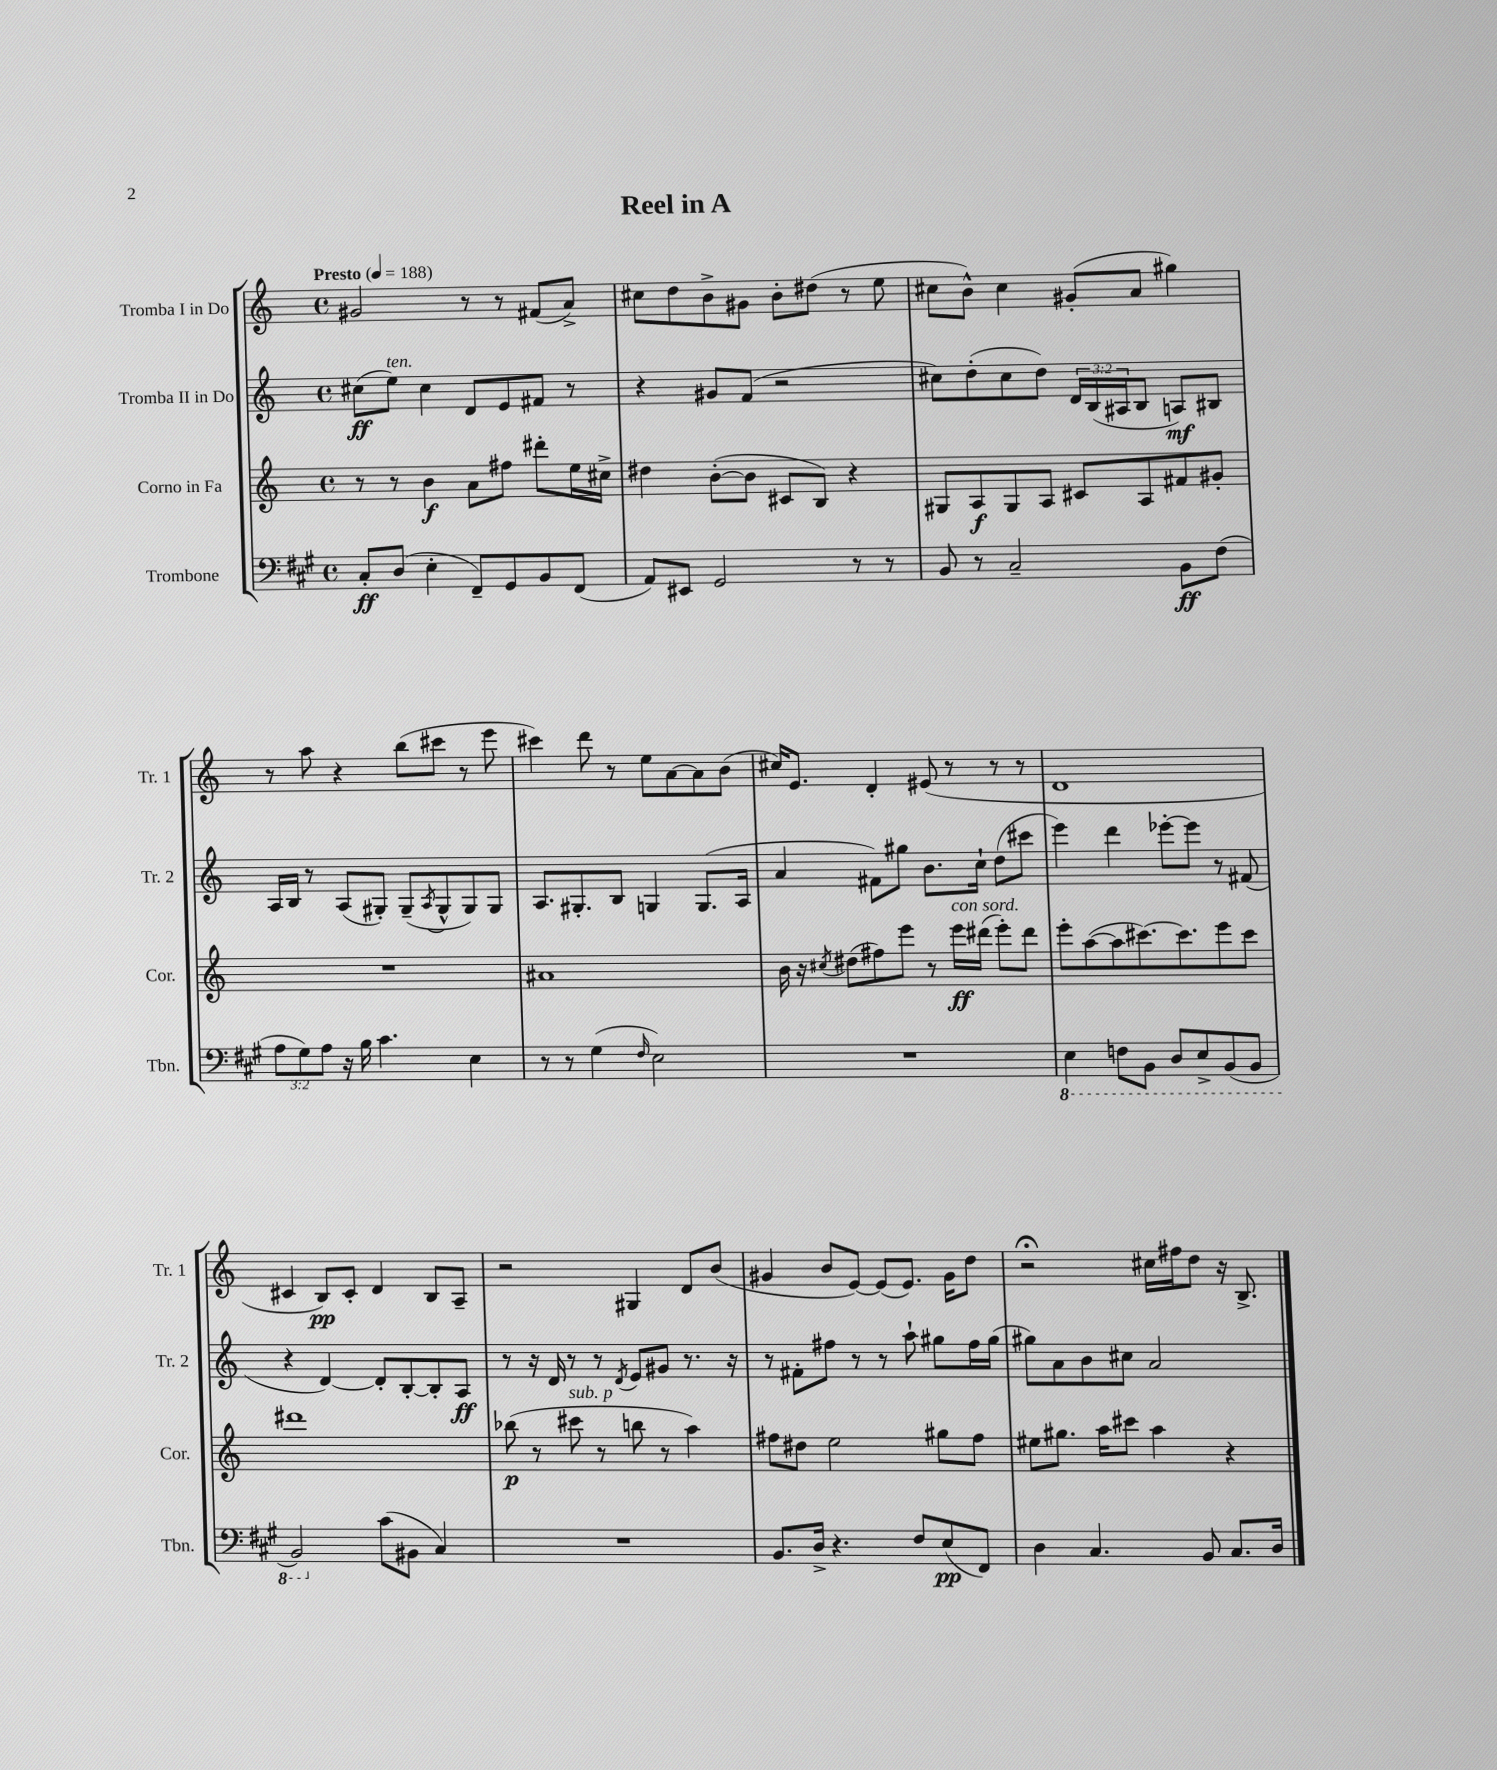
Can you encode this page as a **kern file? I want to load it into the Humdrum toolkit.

**kern	**kern	**kern	**kern
*staff4	*staff3	*staff2	*staff1
*clefF4	*clefG2	*clefG2	*clefG2
*k[f#c#g#]	*k[]	*k[]	*k[]
*M4/4	*M4/4	*M4/4	*M4/4
*met(c)	*met(c)	*met(c)	*met(c)
*MM188	*MM188	*MM188	*MM188
8C#'/L	8r	(8cc#\L	2g#/
(8D/J	8r	8ee\J)	.
4E'\	4b\	4cc#\	.
8FF#~/L)	8a\L	8d/L	8r
8GG#/	8ff#\J	8e/	8r
8BB/	8ddd#'\L	8f#/J	(8f#/L
(8FF#/J	16ee\L	8r	8a^/J)
.	16cc#^\JJ	.	.
=	=	=	=
8AA/L)	4dd#\	4r	8cc#\L
8EE#/J	.	.	8dd\
2GG#/	([8b'\L	8g#/L	8b^\
.	8b\]J	(8f/J	8g#\J
.	8c#/L	2r	8b'\L
.	8B/J)	.	(8dd#\J
8r	4r	.	8r
8r	.	.	8ee\
=	=	=	=
8BB/	8G#/L	8cc#\L)	8cc#\L
8r	8A/	(8dd'\	8b^^\J)
2C#~/	8G#/	8cc#\	4cc#\
.	8A/J	8dd\J)	.
.	8c#/L	24d/LL	(8g#'/L
.	.	(24B/	.
.	.	24A#/J	.
.	8A/	8B/J	8a/J
8BB\L	8f#/	8A/L)	4gg#\)
(8F#\J	8g#'/J	8B#/J	.
=	=	=	=
12A\L	1r	16A/LL	8r
.	.	16B/JJ	.
12G#\)	.	.	.
.	.	8r	8aa\
12A\J	.	.	.
16r	.	(8A/L	4r
16B\	.	.	.
4.c#\	.	8G#'/J)	.
.	.	(8G#~/L	(8bb\L
.	.	8qA/	.
.	.	8G#^^/	8ccc#\J
4E\	.	8G#/)	8r
.	.	8G#/J	8eee\
=	=	=	=
8r	1a#	8.A/L	4ccc#\)
8r	.	.	.
.	.	8.G#'/	.
(4G#\	.	.	8ddd\
.	.	8B/J	8r
16qqF#/	.	.	.
2E\)	.	4G/	8ee\L
.	.	.	[8a\
.	.	(8.G/L	8a\]
.	.	.	(8b\J
.	.	16A/Jk	.
=	=	=	=
1r	16b\	4a/	16cc#/LK)
.	16r	.	8.e/J
.	8qcc#/	.	.
.	(8dd#\L	.	.
.	8ff#\)	8f#\L)	4d'/
.	8eee\J	8gg#\J	.
.	8r	8.b\L	(8e#/
.	16eee\LL	.	8r
.	(16ddd#\JJ	16cc`\Jk	.
.	8eee'\L)	(8dd\L	8r
.	8ddd#\J	8ccc#\J	8r
=	=	=	=
4EE\	8eee'\L	4eee\)	1d
.	([8aa\	.	.
8FF\L	8aa\]	4ddd\	.
8BBB\J	[8.ccc#\)	.	.
8DD/L	.	[8eee-'\L	.
.	8.ccc#\]	.	.
8EE^/	.	8eee-\]J	.
(8BBB/	8eee\	8r	.
8BBB/J	8ccc#\J	(8f#/	.
=	=	=	=
2BBB/)	1ddd#	4r	4c#/
.	.	[4d/)	8B/L)
.	.	.	8c#'/J
(8c#\L	.	8d'/]L	4d/
8BB#\J	.	[8B'/	.
4C#/)	.	8B'/]	8B/L
.	.	8A/J	8A~/J
=	=	=	=
1r	(8bb-\	8r	2r
.	8r	16r	.
.	.	16d/	.
.	8ccc#\	8r	.
.	8r	8r	.
.	.	8qd/	.
.	8bb\	8e/L	4G#/
.	8r	8g#/J	.
.	4aa\)	8.r	8d/L
.	.	.	(8b/J
.	.	16r	.
=	=	=	=
8.BB/L	8ff#\L	8r	4g#/
.	8dd#\J	8f#'\L	.
16D^/Jk	.	.	.
4.r	2ee\	8ff#\J	8b/L
.	.	8r	[8e/J)
.	.	8r	(8e/]L
8F#/L	.	8aa`\	8.e/J)
(8E/	8gg#\L	8gg#\L	.
.	.	.	16g#\LK
8FF#/J)	8ff#\J	16ff#\L	8dd\J
.	.	(16gg#\JJ	.
=	=	=	=
4D\	8ee#\L	8gg#\L)	2r;
.	8.gg#\J	8a\	.
4.C#/	.	8b\	.
.	16aa\LK	.	.
.	8ccc#\J	8cc#\J	.
.	4aa\	2a/	16cc#\LL
.	.	.	16ff#\J
8BB/	.	.	8dd\J
8.C#/L	4r	.	16r
.	.	.	8.B^/
16D/Jk	.	.	.
==	==	==	==
*-	*-	*-	*-
